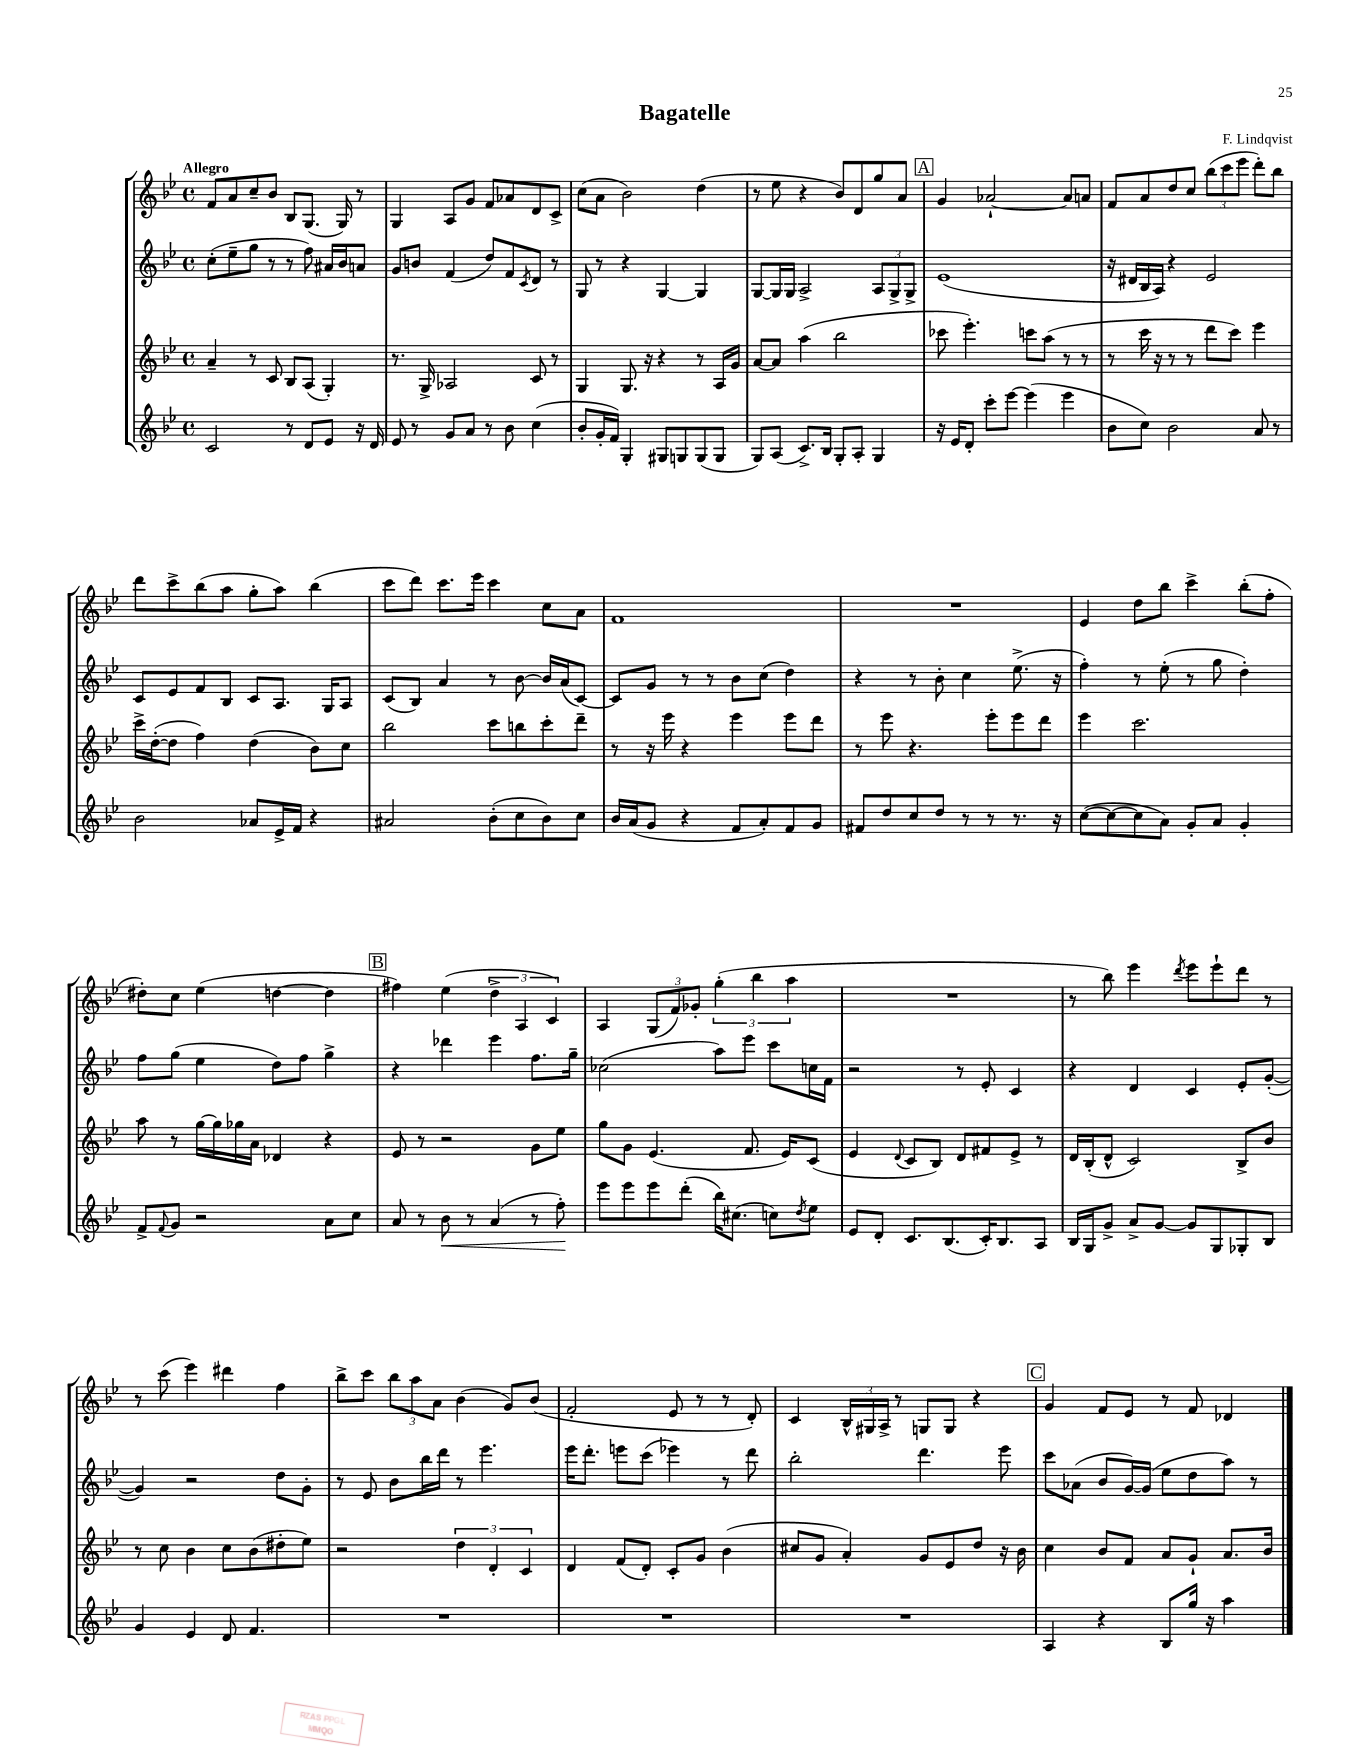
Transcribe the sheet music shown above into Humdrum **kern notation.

**kern	**kern	**kern	**kern
*staff4	*staff3	*staff2	*staff1
*clefG2	*clefG2	*clefG2	*clefG2
*k[b-e-]	*k[b-e-]	*k[b-e-]	*k[b-e-]
*M4/4	*M4/4	*M4/4	*M4/4
*met(c)	*met(c)	*met(c)	*met(c)
2c	4a~	(8cc'	8f
.	.	8ee-~	8a
.	8r	8gg	8cc~
.	8c	8r	8b-
8r	8B-	8r	8B-
8d	(8A	8ff)	(8.G
8e-	4G')	16a#	.
.	.	16b-	16G)
16r	.	8a	8r
16d	.	.	.
=	=	=	=
8e-	8.r	8g	4G
8r	.	8b	.
.	16G^	.	.
8g	2A-	(4f	8A
8a	.	.	8g
8r	.	8dd)	8f
8b-	.	8f	8a-
.	.	8qc	.
(4cc	8c	8d	8d
.	8r	8r	8c^
=	=	=	=
8b-'	4G	8G	(8cc
16g'	.	8r	8a
16f)	.	.	.
4G'	8.G	4r	2b-)
.	16r	.	.
8G#	4r	[4G	.
8G	.	.	.
(8G	8r	4G]	(4dd
8G	16A	.	.
.	16g	.	.
=	=	=	=
8G)	[8a	[8G	8r
(8A	8a]	16G]	8ee-
.	.	16G	.
8.c^)	(4aa	2A^	4r
16B-	.	.	.
8G'	2bb-	.	8b-)
8A'	.	.	8d
4G	.	12A	8gg
.	.	12G^	.
.	.	.	8a
.	.	12G^	.
=	=	=	=
16r	8ccc-	(1e-	4g
16e-	.	.	.
8d'	4.eee-')	.	.
8ccc'	.	.	[2a-`
[8eee-	.	.	.
(4eee-]	8ccc	.	.
.	(8aa	.	.
4eee-	8r	.	8a-]
.	8r	.	8a
=	=	=	=
8b-	8r	16r	8f
.	.	16d#	.
8cc)	16ccc	16B-	8a
.	16r	16A)	.
2b-	8r	4r	8dd
.	8r	.	8cc
.	8ddd	2e-	(12bb-
.	.	.	12ccc
.	8ccc)	.	.
.	.	.	12eee-
8a	4eee-	.	8ddd')
8r	.	.	8bb-
=	=	=	=
2b-	16ccc^	8c	8ddd
.	([16dd'	.	.
.	8dd]	8e-	8ccc^
.	4ff)	8f	(8bb-
.	.	8B-	8aa
8a-	(4dd	8c	8gg'
16e-^	.	8.A	8aa)
16f	.	.	.
4r	8b-)	.	(4bb-
.	.	16G	.
.	8cc	8A	.
=	=	=	=
2a#	2bb-	(8c	8ccc
.	.	8B-)	8ddd)
.	.	4a	8.ccc
.	.	.	16eee-
(8b-'	8ccc	8r	4ccc
8cc	8bb	[8b-	.
8b-)	8ccc'	16b-]	8cc
.	.	(16a	.
8cc	8ddd~	[8c)	8a
=	=	=	=
16b-	8r	8c]	1f
(16a	.	.	.
8g	16r	8g	.
.	16eee-	.	.
4r	4r	8r	.
.	.	8r	.
8f	4eee-	8b-	.
8a')	.	(8cc	.
8f	8eee-	4dd)	.
8g	8ddd	.	.
=	=	=	=
8f#	8r	4r	1r
8dd	8eee-	.	.
8cc	4.r	8r	.
8dd	.	8b-'	.
8r	.	4cc	.
8r	8eee-'	.	.
8.r	8eee-	(8.ee-^	.
.	8ddd	.	.
16r	.	16r	.
=	=	=	=
([8cc	4eee-	4ff')	4e-
8cc_	.	.	.
8cc]	2.ccc	8r	8dd
8a)	.	(8ee-'	8bb-
8g'	.	8r	4ccc^
8a	.	8gg	.
4g'	.	4dd')	(8bb-'
.	.	.	8ff'
=	=	=	=
8f^	8aa	8ff	8dd#')
8qqf	.	.	.
8g	8r	(8gg	8cc
2r	[16gg	4ee-	(4ee-
.	16gg]	.	.
.	16gg-	.	.
.	16a	.	.
.	4d-	8dd)	[4dd
.	.	8ff	.
8a	4r	4gg^	4dd]
8cc	.	.	.
=	=	=	=
8a	8e-	4r	4ff#)
8r	8r	.	.
8b-	2r	4ddd-	(4ee-
8r	.	.	.
(4a	.	4eee-	6dd^
.	.	.	6A
8r	8g	8.ff	.
.	.	.	6c)
8ff')	8ee-	.	.
.	.	16gg~	.
=	=	=	=
8eee-	8gg	(2cc-	4A
8eee-	8g	.	.
8eee-	(4.e-	.	(12G
.	.	.	12f)
(8ddd'	.	.	.
.	.	.	12g-'
16bb-)	.	8aa)	(6gg'
(8.cc#	.	.	.
.	8.f	8eee-	.
.	.	.	6bb-
8cc)	.	8ccc	.
.	16e-)	.	.
.	.	.	6aa
8qdd	.	.	.
8ee-	(8c	16cc	.
.	.	16f	.
=	=	=	=
8e-	4e-	2r	1r
8d'	.	.	.
.	8qqd	.	.
8.c	8c	.	.
.	8B-)	.	.
(8.B-	.	.	.
.	8d	8r	.
16c')	8f#	8e-'	.
8.B-	.	.	.
.	8e-^	4c	.
8A	8r	.	.
=	=	=	=
16B-	16d	4r	8r
16G	(16B-'	.	.
8g^	8d^^	.	8bb-)
8a^	2c)	4d	4eee-
[8g	.	.	.
.	.	.	8qddd
8g]	.	4c	8eee-
8G	.	.	8eee-`
8G-'	8B-^	8e-'	8ddd
8B-	8b-	([8g'	8r
=	=	=	=
4g	8r	4g])	8r
.	8cc	.	(8ccc
4e-	4b-	2r	4eee-)
8d	8cc	.	4ddd#
4.f	(8b-	.	.
.	8dd#'	8dd	4ff
.	8ee-)	8g'	.
=	=	=	=
1r	2r	8r	8bb-^
.	.	8e-	8ccc
.	.	8b-	12bb-
.	.	.	12aa
.	.	16bb-	.
.	.	.	12a
.	.	16ddd	.
.	6dd	8r	(4b-
.	.	4.eee-	.
.	6d'	.	.
.	.	.	8g)
.	6c	.	.
.	.	.	(8b-
=	=	=	=
1r	4d	16eee-	2f'
.	.	8.ddd'	.
.	(8f	8eee	.
.	8d')	(8ccc	.
.	8c'	4eee-)	8e-
.	8g	.	8r
.	(4b-	8r	8r
.	.	8ddd	8d')
=	=	=	=
1r	8cc#	2bb-'	4c
.	8g	.	.
.	4a')	.	24B-^^
.	.	.	24G#
.	.	.	24A^
.	.	.	8r
.	8g	4.ddd	8G
.	8e-	.	8G
.	8dd	.	4r
.	16r	8eee-	.
.	16b-	.	.
=	=	=	=
4A	4cc	8ccc	4g
.	.	(8a-	.
4r	8b-	8b-	8f
.	8f	[16g)	8e-
.	.	(16g]	.
8B-	8a	8ee-	8r
16gg	8g`	8dd	8f
16r	.	.	.
4aa	8.a	8aa)	4d-
.	.	8r	.
.	16b-	.	.
==	==	==	==
*-	*-	*-	*-
